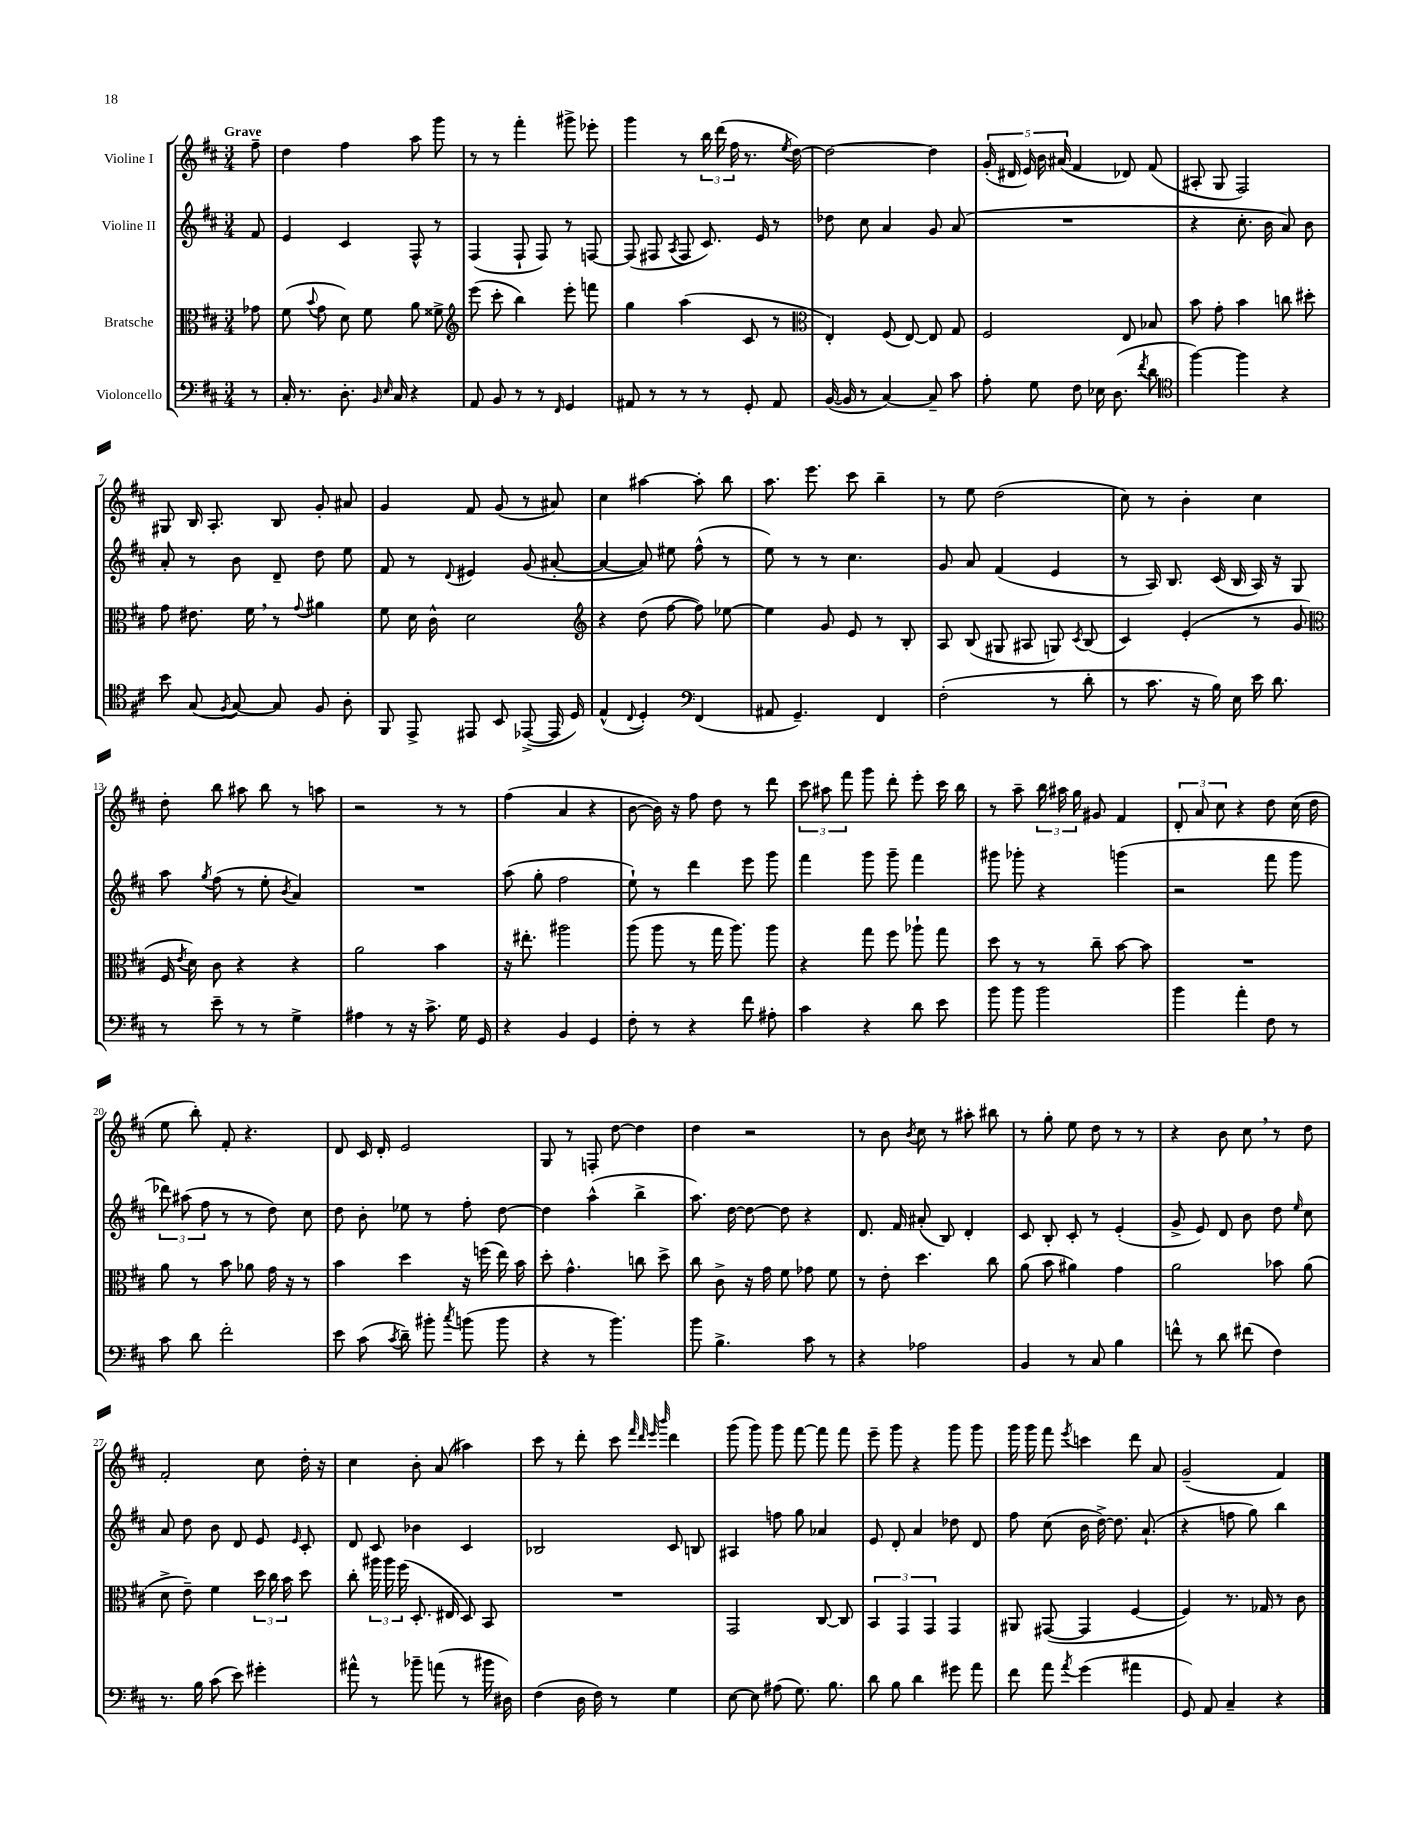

**kern	**kern	**kern	**kern
*staff4	*staff3	*staff2	*staff1
*clefF4	*clefC3	*clefG2	*clefG2
*k[f#c#]	*k[f#c#]	*k[f#c#]	*k[f#c#]
*M3/4	*M3/4	*M3/4	*M3/4
8r	8g-	8f#	8ff#~
=	=	=	=
16C#'	(8f#	4e	4dd
8.r	.	.	.
.	8qqb	.	.
.	8g	.	.
8.D'	8d)	4c#	4ff#
.	8f#	.	.
16qqBB	.	.	.
16qqE	.	.	.
16C#	.	.	.
4r	8a	8F#^^	8aa
.	8f##^	8r	8ggg
=	=	=	=
*	*clefG2	*	*
8AA	(8eee	(4F#	8r
8BB	8ccc#'	.	8r
8r	4bb)	8F#`	4fff#'
8r	.	8F#)	.
16qqFF#	.	.	.
4GG	8eee'	8r	8ggg#^
.	8fff	[8F	8eee-'
=	=	=	=
8AA#	4gg	(8F]	4ggg
8r	.	8F#	.
.	.	8qA	.
8r	(4aa	8F#	8r
8r	.	8.c#)	24bb
.	.	.	(24ddd
.	.	.	24ff#
8GG'	8c#	.	8.r
.	.	16e	.
8AA#	8r	8r	.
.	.	.	8qee
.	.	.	[16dd)
=	=	=	=
*	*clefC3	*	*
([16BB	4E')	8dd-	2dd_
16BB]	.	.	.
8r	.	8cc#	.
[4C#)	(8F#	4a	.
.	[8E)	.	.
8C#~]	8E]	8g	4dd]
8c#	8G	(8a	.
=	=	=	=
8A'	2F#	2.r	(20g'
.	.	.	20d#
.	.	.	20e)
8G	.	.	.
.	.	.	20b
.	.	.	(20a#
8F#	.	.	4f#
16E-	.	.	.
(8.D	.	.	.
.	8E	.	8d-)
8qf#	.	.	.
8d	8B-	.	(8f#
=	=	=	=
*clefC4	*	*	*
[4ff#)	8b	4r	8A#'
.	8g'	.	8G
4ff#]	4b	8.cc#'	2F#)
.	.	16b	.
4r	8cc	8a)	.
.	8dd#'	8b	.
=	=	=	=
8b	8g	8a'	8G#
(8G	8.e#	8r	16B
.	.	.	8.A'
8qF#	.	.	.
[8G)	.	8b	.
.	16f#	.	.
8G]	8r	8d~	8B
.	8qqg	.	.
8F#	4a#	8dd	8g'
8A'	.	8ee	8a#
=	=	=	=
8FF#	8f#	8f#	4g
8EE^	16d	8r	.
.	16c#^^	.	.
.	.	8qqd	.
8EE#	2d	4e#	8f#
8BB	.	.	(8g
([8EE-^	.	(8g	8r
16EE-]	.	[8a#'	8a#)
16D)	.	.	.
=	=	=	=
*	*clefG2	*	*
(4E^^	4r	4a#_	4cc#
8qqC#	.	.	.
4D')	(8dd	8a#])	[4aa#
.	[8ff#	8ee#	.
*clefF4	*	*	*
(4FF#	8ff#])	(8ff#^^	8aa#']
.	[8ee-	8r	8bb
=	=	=	=
8AA#	4ee-]	8ee)	8.aa
4.GG~)	.	8r	.
.	.	.	8.eee
.	8g	8r	.
.	8e	4.cc#	8ccc#
4FF#	8r	.	4bb~
.	8B'	.	.
=	=	=	=
(2F#'	8A	8g	8r
.	(8B	8a	8ee
.	8G#	(4f#	(2dd
.	8A#	.	.
8r	8G)	4e	.
.	8qc#	.	.
8d'	(8B	.	.
=	=	=	=
8r	4c#)	8r	8cc#)
8.c#	.	16A)	8r
.	.	8.B	.
.	(4e'	.	4b'
16r	.	.	.
16B)	.	(16c#	.
16E	.	16B	.
16e	8r	16A)	4cc#
8.d	.	16r	.
.	8g	8G	.
=	=	=	=
*	*clefC3	*	*
8r	16F#	8aa	8dd'
.	8qe	.	.
.	16d)	.	.
.	.	8qgg	.
8e~	8c#	(8ff#	8bb
8r	4r	8r	8aa#
8r	.	8ee'	8bb
.	.	8qb	.
4G^	4r	4a)	8r
.	.	.	8aa
=	=	=	=
4A#	2a	2.r	2r
8r	.	.	.
16r	.	.	.
8.c#^	.	.	.
.	4b	.	8r
16G	.	.	8r
16GG	.	.	.
=	=	=	=
4r	16r	(8aa	(4ff#
.	8.ee#'	.	.
.	.	8gg'	.
4BB	2aa#	2ff#	4a
4GG	.	.	4r
=	=	=	=
8F#'	(8aa	8ee`)	[8b
8r	8aa	8r	16b])
.	.	.	16r
4r	8r	4ddd	8ff#
.	16gg	.	8dd
.	8.aa)	.	.
8f#	.	8eee	8r
8A#'	8aa	8ggg	8ddd
=	=	=	=
4c#	4r	4fff#	12ccc#
.	.	.	12aa#
.	.	.	12fff#
4r	8gg	8ggg	8ggg
.	8ff#	8ggg~	8ddd'
8d	8aa-`	4fff#	8eee'
8e	8gg	.	16ccc#
.	.	.	16bb
=	=	=	=
8b	8dd	8ggg#	8r
8b	8r	8ggg-'	8aa~
2b	8r	4r	24bb
.	.	.	24aa#
.	.	.	24gg
.	8cc#~	.	8g#
.	[8b	(4ggg	4f#
.	8b]	.	.
=	=	=	=
4b	2.r	2r	12d'
.	.	.	12a
.	.	.	12cc#
4a'	.	.	4r
8F#	.	8fff#	8dd
8r	.	8ggg	(16cc#
.	.	.	16dd
=	=	=	=
8c#	8a	12ddd-)	8ee
.	.	(12aa#	.
8d	8r	.	8bb')
.	.	12ff#	.
2f#'	8b	8r	8f#'
.	8a-	8r	4.r
.	16g	8dd)	.
.	16r	.	.
.	8r	8cc#	.
=	=	=	=
8e	4b	8dd	8d
(8c#	.	8b'	16c#
.	.	.	16d'
8qc#	.	.	.
8d~)	4dd	8ee-	2e
8b#'	.	8r	.
8qcc#	.	.	.
(8b	16r	8ff#'	.
.	(16ff	.	.
8b	16ee)	[8dd	.
.	16b	.	.
=	=	=	=
4r	8dd'	4dd]	8G
.	4.g^^	.	8r
8r	.	(4aa^^	8F'
4.b)	.	.	[8dd
.	8cc	4bb^	4dd]
.	8dd^	.	.
=	=	=	=
8b	8cc#	8.aa)	4dd
4.B^	8c#^	.	.
.	.	[16dd	.
.	16r	8dd_	2r
.	16g	.	.
.	8f#	8dd]	.
8c#	8g-	4r	.
8r	8f#	.	.
=	=	=	=
4r	8r	8.d	8r
.	8e'	.	8b
.	.	16f#	.
.	.	.	8qb
2A-	4.dd	(8a#'	8cc#
.	.	8B)	8r
.	.	4d'	8aa#'
.	8cc#	.	8bb#
=	=	=	=
4BB	(8a	8c#	8r
.	8b	8B'	8gg'
8r	4a#)	8c#'	8ee
8C#	.	8r	8dd
4B	4g	(4e'	8r
.	.	.	8r
=	=	=	=
8f^^	2a	8g^	4r
8r	.	8e)	.
8d	.	8d	8b
(8f#	.	8b	8cc#
4F#)	8b-	8dd	8r
.	.	16qqee	.
.	(8a	8cc#	8dd
=	=	=	=
8.r	8d^	8a	2f#'
.	8e~)	8dd	.
16B	.	.	.
(8c#	4f#	8b	.
8e)	.	8d	.
4g#'	24dd	8e	8cc#
.	24cc#	.	.
.	24b	.	.
.	.	16qqe	.
.	8dd	8c#'	16dd'
.	.	.	16r
=	=	=	=
8a#^^	8cc#'	8d	4cc#
8r	24aa#	8c#	.
.	24aa#	.	.
.	(24ff#	.	.
8b-~	8.D'	4b-	8b'
(8a	.	.	(8a
.	16E#	.	.
8r	8D)	4c#	4aa#)
16b#	8BB	.	.
16D#)	.	.	.
=	=	=	=
(4F#	2.r	2B-	8ccc#
.	.	.	8r
16D	.	.	8ddd'
16F#)	.	.	.
8r	.	.	8ccc#
.	.	.	32qqfff#
.	.	.	32qqddd
.	.	.	32qqeee
.	.	.	32qqbbb
4G	.	8c#	4ddd
.	.	8B	.
=	=	=	=
[8E	2GG	4A#	(8ggg
8E]	.	.	8ggg)
(8A#	.	8ff	8ggg
8.G)	.	8gg	[8fff#
.	[8C#	4a-	8fff#]
8.B	.	.	.
.	8C#]	.	8fff#
=	=	=	=
8d	6BB	8e	8eee~
8B	.	8d'	8ggg
.	6GG	.	.
4d	.	4a	4r
.	6GG	.	.
8g#	4GG	8dd-	8ggg
8a	.	8d	8ggg
=	=	=	=
8f#	8AA#	8ff#	16ggg
.	.	.	16ggg
8a	([8GG#	(8cc#	8fff#
8qa	.	.	8qeee
(4g	4GG#]	16b	4ccc
.	.	[16dd^)	.
.	.	8.dd]	.
4a#	[4F#	.	8ddd
.	.	(8.a`	.
.	.	.	8a
=	=	=	=
8GG)	4F#])	4r	(2g~
8AA	.	.	.
4C#~	8.r	8ff	.
.	.	8gg)	.
.	16G-	.	.
4r	8r	4bb	4f#)
.	8c#	.	.
==	==	==	==
*-	*-	*-	*-
